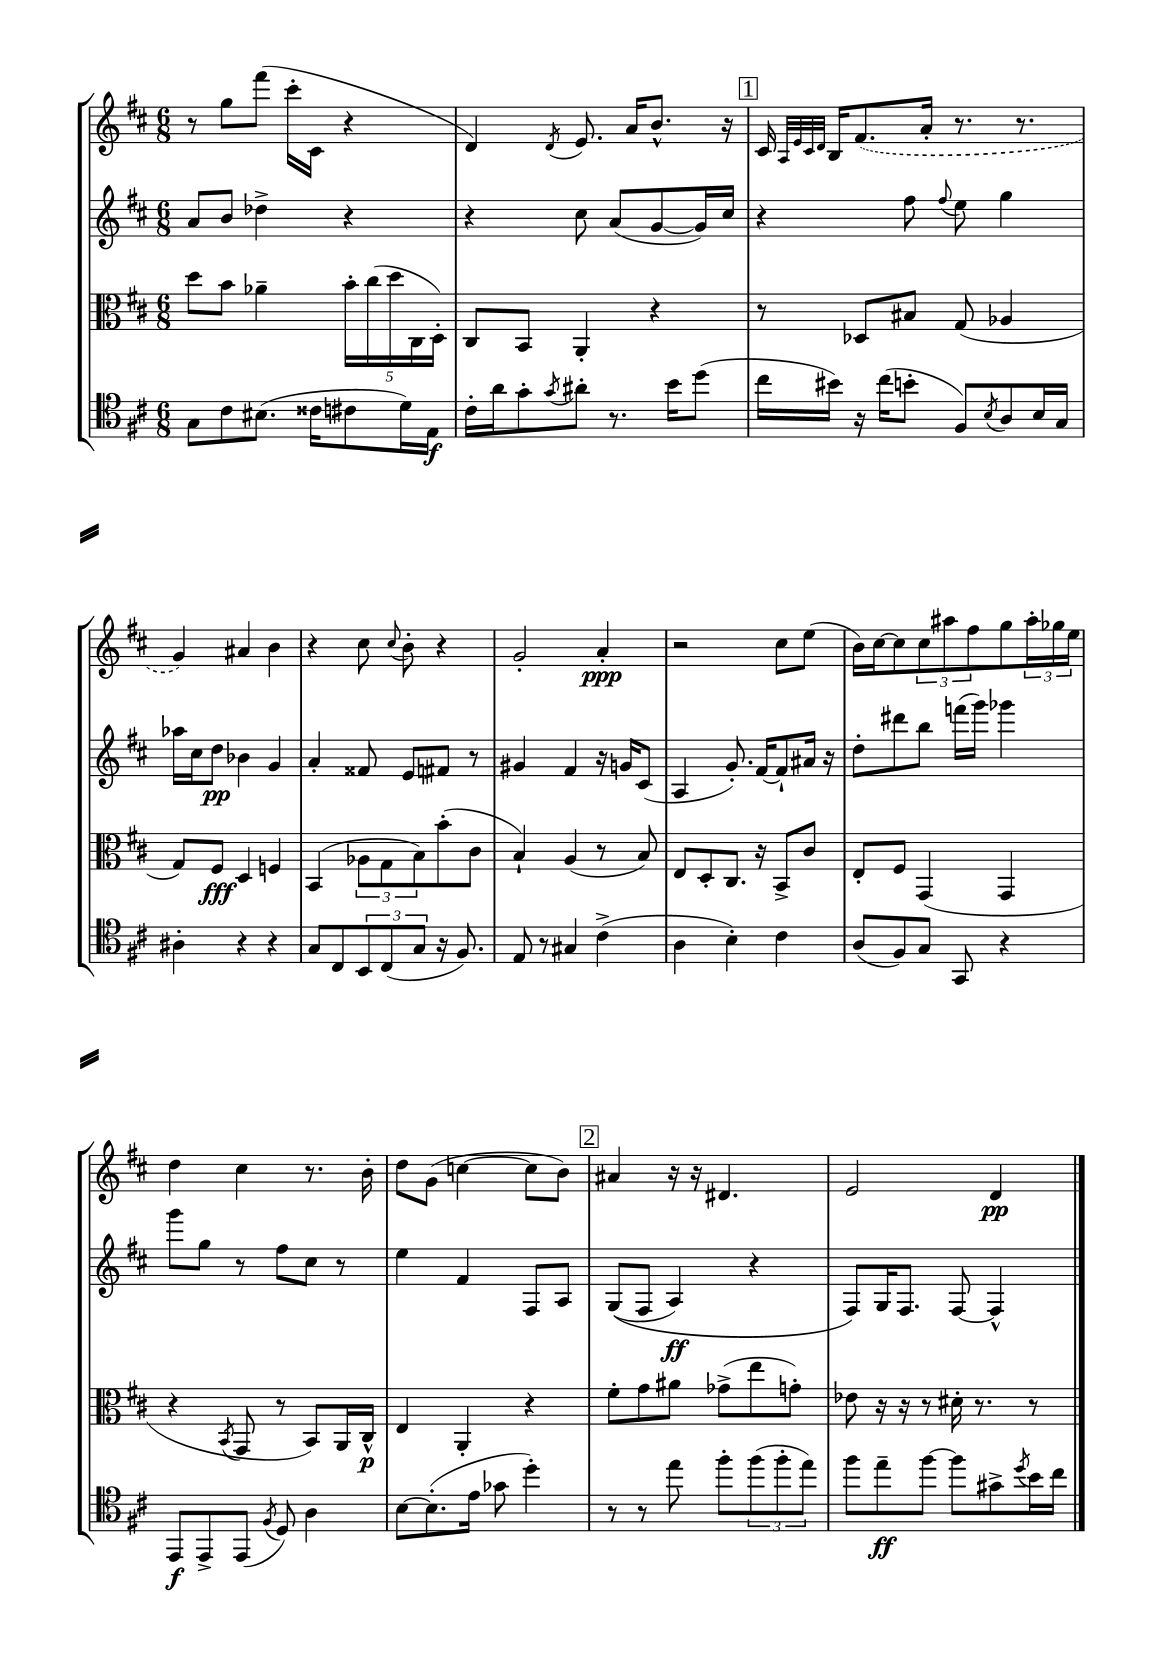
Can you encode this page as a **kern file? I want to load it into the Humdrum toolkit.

**kern	**dynam	**kern	**dynam	**kern	**dynam	**kern	**dynam
*part4	*part4	*part3	*part3	*part2	*part2	*part1	*part1
*staff4	*staff4	*staff3	*staff3	*staff2	*staff2	*staff1	*staff1
*clefC4	*	*clefC3	*	*clefG2	*	*clefG2	*
*k[f#c#]	*	*k[f#c#]	*	*k[f#c#]	*	*k[f#c#]	*
*M6/8	*	*M6/8	*	*M6/8	*	*M6/8	*
=124	=124	=124	=124	=124	=124	=124	=124
8G\L	.	8dd\L	.	8a/L	.	8r	.
8c#\	.	8b\J	.	8b/J	.	8gg\L	.
(8.B#X\J	.	4a-X~\	.	4dd-X^\	.	(8fff#\J	.
.	.	.	.	.	.	16ccc#'\LL	.
16c##X\KL	.	.	.	.	.	16c#\JJ	.
8c#X\	.	20b'\LL	.	4r	.	4r	.
.	.	(20cc#\	.	.	.	.	.
.	.	20dd\	.	.	.	.	.
16d\L)	.	.	.	.	.	.	.
.	.	20C#\	.	.	.	.	.
16E\JJ	f	.	.	.	.	.	.
.	.	20D'\JJ)	.	.	.	.	.
=125	=125	=125	=125	=125	=125	=125	=125
16c#'\LL	.	8C#/L	.	4r	.	4d/)	.
16a\J	.	.	.	.	.	.	.
8g'\	.	8BB/J	.	.	.	.	.
8qg/	.	.	.	.	.	8qd/	.
8a#X'\J	.	4AA'/	.	8cc#\	.	8.e/	.
8.r	.	.	.	(8a/L	.	.	.
.	.	.	.	.	.	16a/KL	.
.	.	4r	.	[8g/	.	8.b^^/J	.
16b\KL	.	.	.	.	.	.	.
(8dd\J	.	.	.	16g/L])	.	.	.
.	.	.	.	16cc#/JJ	.	16r	.
!!LO:REH:place=s1:t=1
=126	=126	=126	=126	=126	=126	=126	=126
16cc#\LL	.	8r	.	4r	.	16c#/	.
.	.	.	.	.	.	32qqA/LLL	.
.	.	.	.	.	.	32qqe/	.
.	.	.	.	.	.	32qqc#/	.
.	.	.	.	.	.	32qqd/JJJ	.
16b#X\JJ)	.	.	.	.	.	16B/KL	.
16r	.	8D-X/L	.	.	.	(8.f#/	.
(16cc#\KL	.	.	.	.	.	.	.
8bn'\J	.	8B#X/J	.	8ff#\	.	.	.
.	.	.	.	.	.	16a'/Jk	.
.	.	.	.	8qqff#/	.	.	.
8F#/L)	.	(8G/	.	8ee\	.	8.r	.
8qB/	.	.	.	.	.	.	.
8A/	.	4A-X/	.	4gg\	.	.	.
.	.	.	.	.	.	8.r	.
16B/L	.	.	.	.	.	.	.
16G/JJ	.	.	.	.	.	.	.
!!LO:LB:g=z
=127	=127	=127	=127	=127	=127	=127	=127
4A#X'\	.	8G/L)	.	16aa-X\LL	.	4g/)	.
.	.	.	.	16cc#\J	.	.	.
.	.	8F#/J	fff	8dd\J	pp	.	.
4r	.	4D/	.	4b-X\	.	4a#X/	.
4r	.	4Fn/	.	4g/	.	4b\	.
=128	=128	=128	=128	=128	=128	=128	=128
8G/L	.	(4BB/	.	4a'/	.	4r	.
8C#/	.	.	.	.	.	.	.
12BB/	.	12A-X\L	.	8f##X/	.	8cc#\	.
(12C#/	.	12G\	.	.	.	.	.
.	.	.	.	.	.	8qqcc#/	.
.	.	.	.	8e/L	.	8b'\	.
12G/J	.	12B\)	.	.	.	.	.
16r	.	(8b'\	.	8f#X/J	.	4r	.
8.F#/)	.	.	.	.	.	.	.
.	.	8c#\J	.	8r	.	.	.
=129	=129	=129	=129	=129	=129	=129	=129
8E/	.	4B`/)	.	4g#X/	.	2g'/	.
8r	.	.	.	.	.	.	.
4G#X/	.	(4A/	.	4f#/	.	.	.
(4c#^\	.	8r	.	16r	.	4a'/	ppp
.	.	.	.	16gn/KL	.	.	.
.	.	8B/)	.	(8c#/J	.	.	.
=130	=130	=130	=130	=130	=130	=130	=130
4A\	.	8E/L	.	4A/	.	2r	.
.	.	8D'/	.	.	.	.	.
4B'\)	.	8.C#/J	.	8.g'/)	.	.	.
.	.	16r	.	[16f#/KL	.	.	.
4c#\	.	8BB^/L	.	8f#`/]	.	8cc#\L	.
.	.	8c#/J	.	16a#X/Jk	.	(8ee\J	.
.	.	.	.	16r	.	.	.
=131	=131	=131	=131	=131	=131	=131	=131
(8A/L	.	8E'/L	.	8dd'\L	.	16b\LL)	.
.	.	.	.	.	.	[16cc#\J	.
8F#/)	.	8F#/J	.	8ddd#X\	.	8cc#\]	.
8G/J	.	(4GG/	.	8bb\J	.	12cc#\	.
.	.	.	.	.	.	12aa#X\	.
8GG/	.	.	.	(16fffn\LL	.	.	.
.	.	.	.	.	.	12ff#\	.
.	.	.	.	16ggg\JJ)	.	.	.
4r	.	4GG/	.	4ggg-X\	.	8gg\	.
.	.	.	.	.	.	24aa#'\L	.
.	.	.	.	.	.	24gg-X\	.
.	.	.	.	.	.	24ee\JJ	.
!!LO:LB:g=z
=132	=132	=132	=132	=132	=132	=132	=132
8EE/L	f	4r	.	8ggg\L	.	4dd\	.
8EE^/	.	.	.	8gg\J	.	.	.
.	.	8qBB/	.	.	.	.	.
(8EE/J	.	8GG/	.	8r	.	4cc#\	.
8qF#/	.	.	.	.	.	.	.
8D/)	.	8r	.	8ff#\L	.	.	.
4A\	.	8BB/L)	.	8cc#\J	.	8.r	.
.	.	16AA/L	.	8r	.	.	.
.	.	16C#^^/JJ	p	.	.	16b'\	.
=133	=133	=133	=133	=133	=133	=133	=133
[8B\L	.	4E/	.	4ee\	.	8dd\L	.
(8.B'\]	.	.	.	.	.	(8g\J	.
.	.	4AA'/	.	4f#/	.	[4ccn\	.
16e\Jk	.	.	.	.	.	.	.
8g-X\	.	.	.	.	.	.	.
4dd'\)	.	4r	.	8F#/L	.	8cc\L]	.
.	.	.	.	8A/J	.	8b\J)	.
!!LO:REH:place=s1:t=2
=134	=134	=134	=134	=134	=134	=134	=134
8r	.	8f#'\L	.	((8G/L	.	4a#X/	.
8r	.	8g\	.	8F#/J	.	.	.
8ee\	.	8a#X\J	.	4A/)	ff	16r	.
.	.	.	.	.	.	16r	.
8ff#'\L	.	(8g-X^\L	.	.	.	4.d#X/	.
(12ff#\	.	8ee\	.	4r	.	.	.
12ff#'\	.	.	.	.	.	.	.
.	.	8gn'\J)	.	.	.	.	.
12ee\J)	.	.	.	.	.	.	.
=135	=135	=135	=135	=135	=135	=135	=135
8ff#\L	.	8e-X\	.	8F#/L)	.	2e/	.
8ee~\	ff	16r	.	16G/K	.	.	.
.	.	16r	.	8.F#/J	.	.	.
[8ff#\J	.	8r	.	.	.	.	.
8ff#\L]	.	16d#X'\	.	[8F#/	.	.	.
.	.	8.r	.	.	.	.	.
8g#X^\	.	.	.	4F#^^/]	.	4d/	pp
8qdd/	.	.	.	.	.	.	.
16b\L	.	8r	.	.	.	.	.
16cc#\JJ	.	.	.	.	.	.	.
==	==	==	==	==	==	==	==
*-	*-	*-	*-	*-	*-	*-	*-
